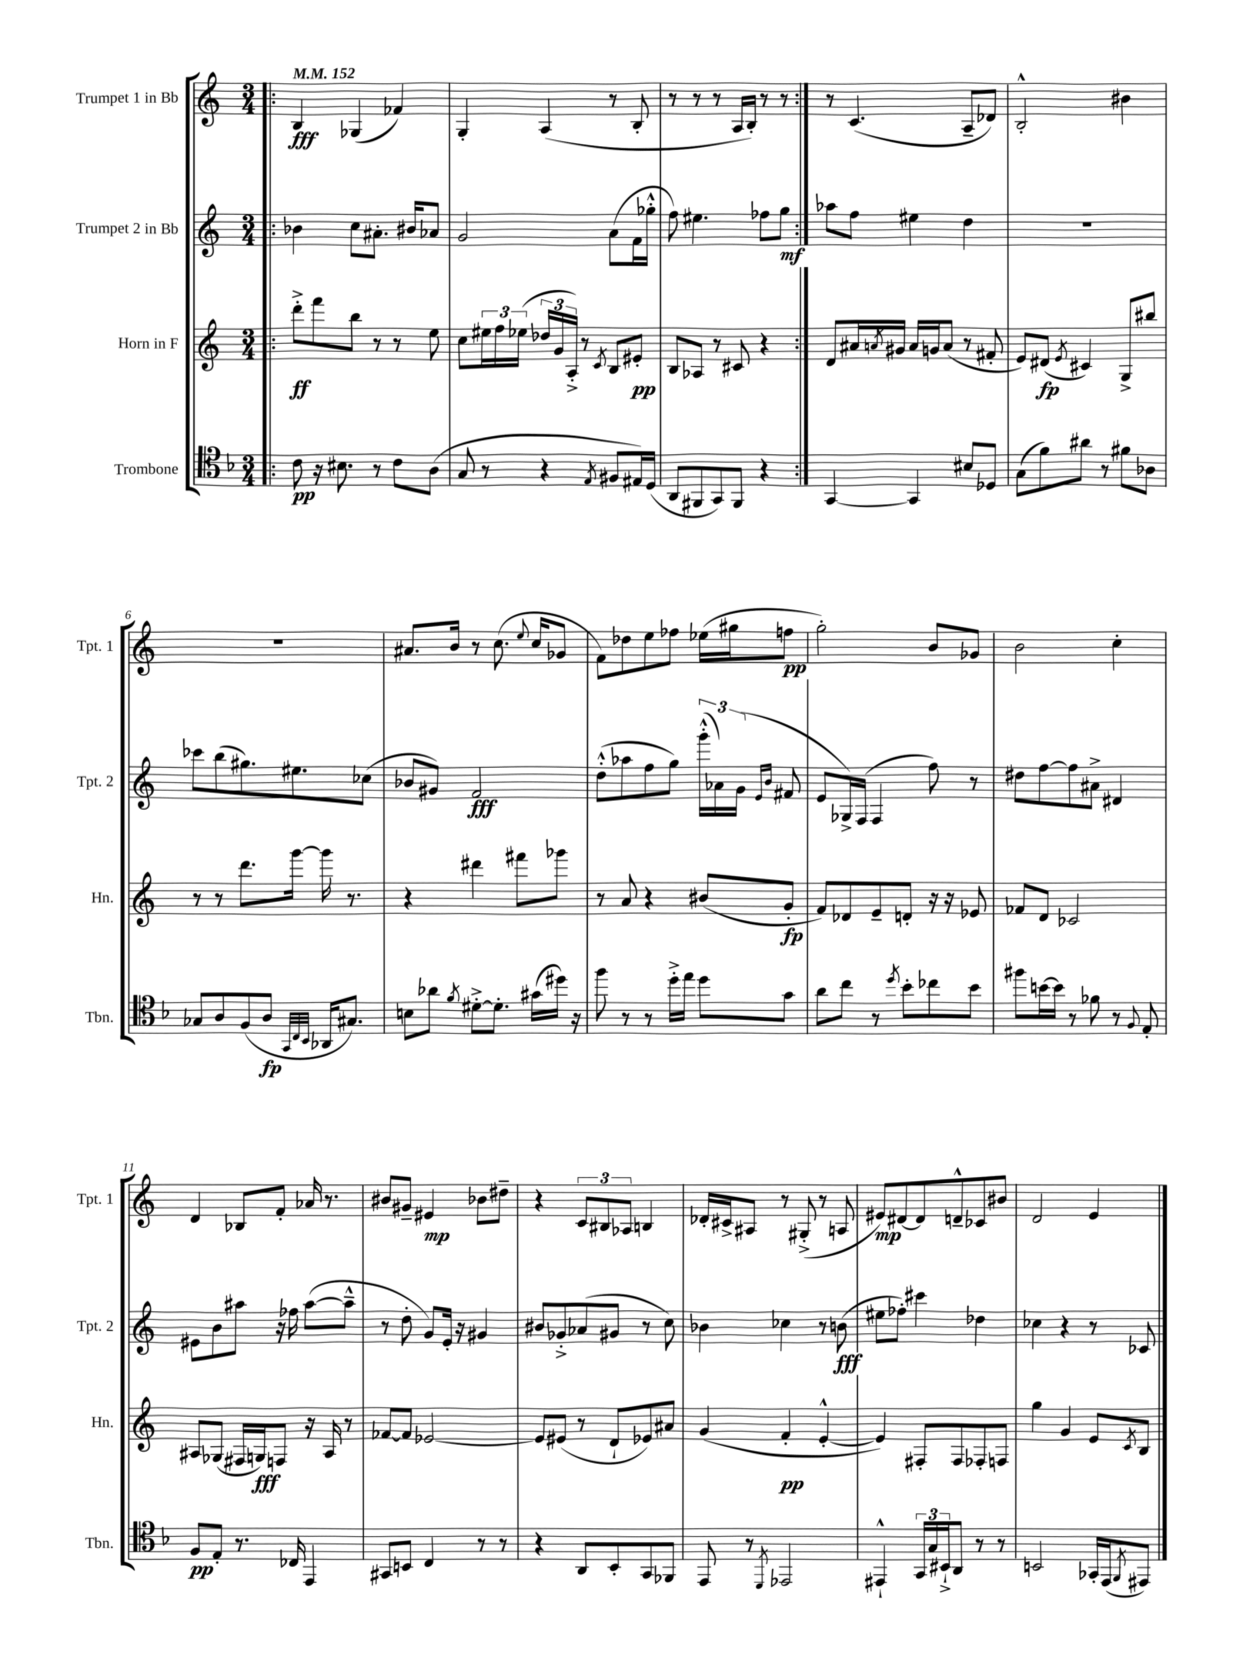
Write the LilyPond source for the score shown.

<<
\new StaffGroup <<
\new Staff = "s0" \with { instrumentName = "Trumpet 1 in Bb" shortInstrumentName = "Tpt. 1" } {
    \clef treble \key c \major \numericTimeSignature \time 3/4 \tempo 4 = 152
    \repeat volta 2 { \bar ".|:" b4\fff ges4( fes'4) |
    g4-. a4( r8 b8-. |
    r8 r8 r8 a16 b16-.) r8 r8 | }
    r8 c'4.( a8-- des'8) |
    b2-.-^ bis'4 |
    R2. |
    ais'8. b'16 r8 c''8.( \appoggiatura { e''8 } c''16 ges'8 |
    f'8) des''8 e''8 fes''8 ees''16( gis''16 f''8\pp |
    g''2-.) b'8 ges'8 |
    b'2 c''4-. |
    d'4 bes8 f'8-. aes'16 r8. |
    bis'8 gis'8-- eis'4\mp bes'8 dis''8-- |
    r4 \tuplet 3/2 { c'8 bis8 aes8 } b4 |
    des'16-. cis'16-> ais8 r8 gis8-.->( r8 a8 |
    eis'8\mp) dis'8~ dis'8 d'8---^ ces'8 bis'8 |
    d'2 e'4 \bar "|." |
}
\new Staff = "s1" \with { instrumentName = "Trumpet 2 in Bb" shortInstrumentName = "Tpt. 2" } {
    \clef treble \key c \major \numericTimeSignature \time 3/4
    \repeat volta 2 { \bar ".|:" bes'4 c''8 ais'8.-. bis'16 aes'8 |
    g'2 a'8( f'16 ges''16-.-^ |
    f''8) eis''4. fes''8 g''8\mf | }
    aes''8 f''8 eis''4 d''4 |
    R2. |
    ces'''8 b''8( gis''8.) eis''8. ces''8( |
    bes'8 gis'8) f'2\fff |
    d''8-.-^( aes''8 f''8 g''8) \tuplet 3/2 { g'''16-.-^( aes'16) g'16( } \grace { e'16 b'16 } fis'8 |
    e'8 ges16->) f16( f4 f''8) r8 |
    dis''8 f''8~ f''8 ais'8-> dis'4 |
    eis'8 b'8 ais''8 r16 fes''16 ais''8~( ais''8---^ |
    r8 d''8-. g'8) e'16-. r16 gis'4 |
    bis'8 ges'8-.-> aes'8( gis'8 r8 c''8) |
    bes'4 ces''4 r8 b'8\fff( |
    eis''8 fes''8-.) cis'''4 des''4 |
    ces''4 r4 r8 ces'8 \bar "|." |
}
\new Staff = "s2" \with { instrumentName = "Horn in F" shortInstrumentName = "Hn." } {
    \clef treble \key c \major \numericTimeSignature \time 3/4
    \repeat volta 2 { \bar ".|:" d'''8-.->\ff f'''8 b''8 r8 r8 e''8 |
    c''8 \tuplet 3/2 { eis''16 f''16 ees''16( } \tuplet 3/2 { des''16 g'16 a16-.->) } r8 \acciaccatura { c'8 } b8 eis'8-.\pp |
    b8 aes8 r8 cis'8 r4 | }
    d'8 ais'16 \acciaccatura { a'8 } gis'16 a'16 g'16 a'8( r8 fis'8-. |
    e'8) dis'8\fp( \acciaccatura { e'8 } cis'4) g8-> bis''8 |
    r8 r8 d'''8. g'''16~ g'''16 r8. |
    r4 dis'''4 fis'''8 ges'''8 |
    r8 a'8 r4 bis'8( g'8-.\fp |
    f'8) des'8 e'8-- d'8-. r16 r16 ees'8 |
    fes'8 d'8 ces'2 |
    ais8 ges8( fis16 g16\fff) f8 r16 ais16 r8 |
    fes'8~ fes'8 ees'2~ |
    ees'8 eis'8( r8 d'8-! ees'8) ais'8 |
    g'4( f'4-.\pp e'4~-.-^ |
    e'4) fis8-. fis8 fes8-. f8 |
    g''4 g'4 e'8 \acciaccatura { c'8 } b8 \bar "|." |
}
\new Staff = "s3" \with { instrumentName = "Trombone" shortInstrumentName = "Tbn." } {
    \clef tenor \key f \major \numericTimeSignature \time 3/4
    \repeat volta 2 { \bar ".|:" c'8\pp r16 bis8. r8 c'8 a8( |
    g8 r8 r4 \acciaccatura { e8 } fis8 eis16) d16( |
    a,8 fis,8 g,8) fis,8 r4 | }
    g,4~ g,4 bis8 des8 |
    g8( f'8) ais'8 r8 fis'8 aes8 |
    ges8 a8 f8( a8\fp \grace { g,32 c32 bes,32 } aes,16 gis8.) |
    b8 aes'8 \acciaccatura { f'8 } dis'8~-.-> dis'8.-. gis'16( dis''16) r16 |
    f''8 r8 r8 d''16-.-> e''16 d''8 g'8 |
    a'8 c''8 r8 \acciaccatura { d''8 } bes'8-. ces''8 bes'8 |
    fis''8 b'16~ b'16 r8 fes'8 r8 \appoggiatura { f8 } e8-. |
    f8\pp e8-. r8. ces16 e,4 |
    gis,8 b,8 c4 r8 r8 |
    r4 a,8 bes,8-. g,8 fes,8 |
    e,8 r8 \acciaccatura { d,8 } ees,2 |
    eis,4-!-^ \tuplet 3/2 { g,16 g16 bis,16-!-> } a,8 r8 r8 |
    b,2 ges,16-. e,16( \acciaccatura { f,8 } eis,8) \bar "|." |
}
>>
>>
